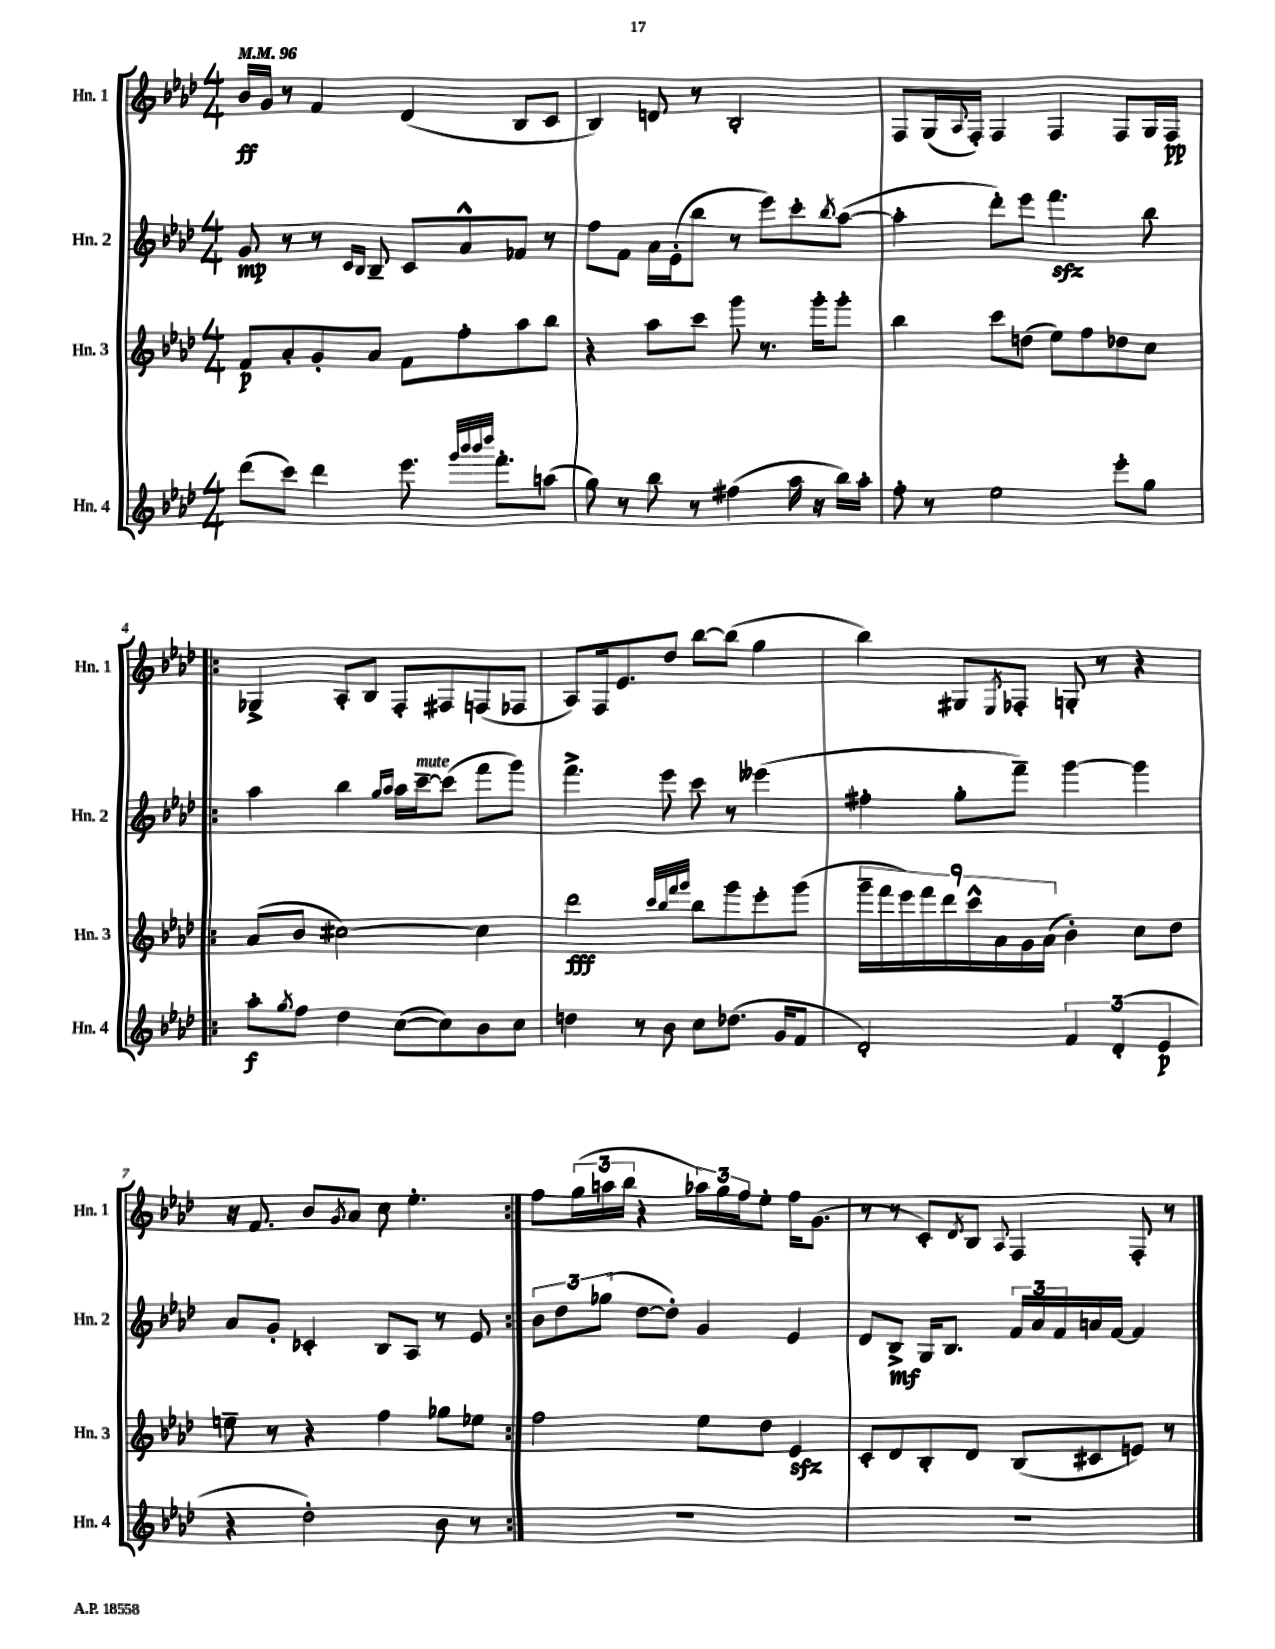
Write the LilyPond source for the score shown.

<<
\new StaffGroup <<
\new Staff = "s0" \with { instrumentName = "Hn. 1" shortInstrumentName = "Hn. 1" } {
    \clef treble \key aes \major \numericTimeSignature \time 4/4 \tempo 4 = 96
    bes'16\ff g'16 r8 f'4 des'4( bes8 c'8 |
    bes4) d'8 r8 bes2-. |
    f8 g16( \appoggiatura { aes8 } f16-.) f4 f4 f8 g16 f16\pp |
    \repeat volta 2 { ges4-> aes8-. bes8 f8-. fis8 f8( fes8 |
    aes8) f16 ees'8. des''8 bes''8~ bes''8( g''4 |
    bes''4) gis8 \acciaccatura { ees8 } fes8-. g8-. r8 r4 |
    r16 f'8. bes'8 \acciaccatura { g'8 } aes'8 c''8 ees''4.-. | }
    f''8 \tuplet 3/2 { g''16( a''16 bes''16 } r4 \tuplet 3/2 { aes''16) g''16 f''16 } ees''8-. f''16 g'8.( |
    r8 r8 c'8-.) \acciaccatura { des'8 } bes8 \appoggiatura { aes8 } f4 f8-. r8 \bar "|." |
}
\new Staff = "s1" \with { instrumentName = "Hn. 2" shortInstrumentName = "Hn. 2" } {
    \clef treble \key aes \major \numericTimeSignature \time 4/4
    g'8\mp r8 r8 \grace { c'16 bes16 } bes8-- c'8 aes'8-^ fes'8 r8 |
    f''8 f'8 aes'16 ees'16-.( bes''8 r8 ees'''8) c'''8-. \acciaccatura { bes''8 } aes''8~( |
    aes''4-. des'''8-.) ees'''8 f'''4.\sfz bes''8 |
    \repeat volta 2 { aes''4 bes''4 \grace { g''16 aes''16 } aes''16 c'''16~--^\markup { \italic "mute" } c'''8( f'''8 g'''8) |
    f'''4.-> ees'''8 c'''8 r8 eeses'''4( |
    fis''4-. g''8-. f'''8--) g'''4~ g'''4 |
    aes'8 g'8-. ces'4-. bes8 aes8 r8 ees'8 | }
    \tuplet 3/2 { bes'8 des''8 ges''8( } des''8~ des''8-.) g'4 ees'4 |
    des'8 bes8->\mf g16 bes8. \tuplet 3/2 { f'16 aes'16 f'16 } a'16 f'16~ f'4 \bar "|." |
}
\new Staff = "s2" \with { instrumentName = "Hn. 3" shortInstrumentName = "Hn. 3" } {
    \clef treble \key aes \major \numericTimeSignature \time 4/4
    f'8\p aes'8-. g'8-. aes'8 f'8 f''8-. aes''8 bes''8 |
    r4 aes''8 c'''8 g'''8 r8. g'''16-. g'''8-. |
    bes''4 c'''8 d''8( ees''8) f''8 des''8 c''8 |
    \repeat volta 2 { aes'8( bes'8 cis''2~) cis''4 |
    des'''2\fff \grace { c'''32 bes''32 f'''32 g'''32 } bes''8 g'''8 ees'''8-. g'''8( |
    \tuplet 9/8 { g'''16-- f'''16 ees'''16) f'''16 des'''16 c'''16-^ aes'16 g'16 aes'16( } bes'4-.) c''8 des''8 |
    e''8-- r8 r4 f''4 ges''8 ees''8 | }
    f''2 ees''8 des''8 ees'4\sfz |
    c'8-. des'8 bes8-. des'8 bes8( cis'8 e'8) r8 \bar "|." |
}
\new Staff = "s3" \with { instrumentName = "Hn. 4" shortInstrumentName = "Hn. 4" } {
    \clef treble \key aes \major \numericTimeSignature \time 4/4
    des'''8( c'''8) des'''4 ees'''8. \grace { g'''32 bes'''32 bes'''32 des''''32 } f'''8.-. a''8( |
    g''8) r8 bes''8 r8 fis''4( aes''16 r16 bes''16) aes''16-. |
    f''8-. r8 ees''2 ees'''8-. g''8 |
    \repeat volta 2 { aes''8-.\f \acciaccatura { g''8 } f''8 des''4 c''8~( c''8) bes'8 c''8 |
    d''4 r8 bes'8 c''8 des''8.( g'16 f'8 |
    des'2-.) \tuplet 3/2 { f'4 des'4-.( ees'4\p } |
    r4 des''2-.) bes'8 r8 | }
    R1 |
    R1 \bar "|." |
}
>>
>>
